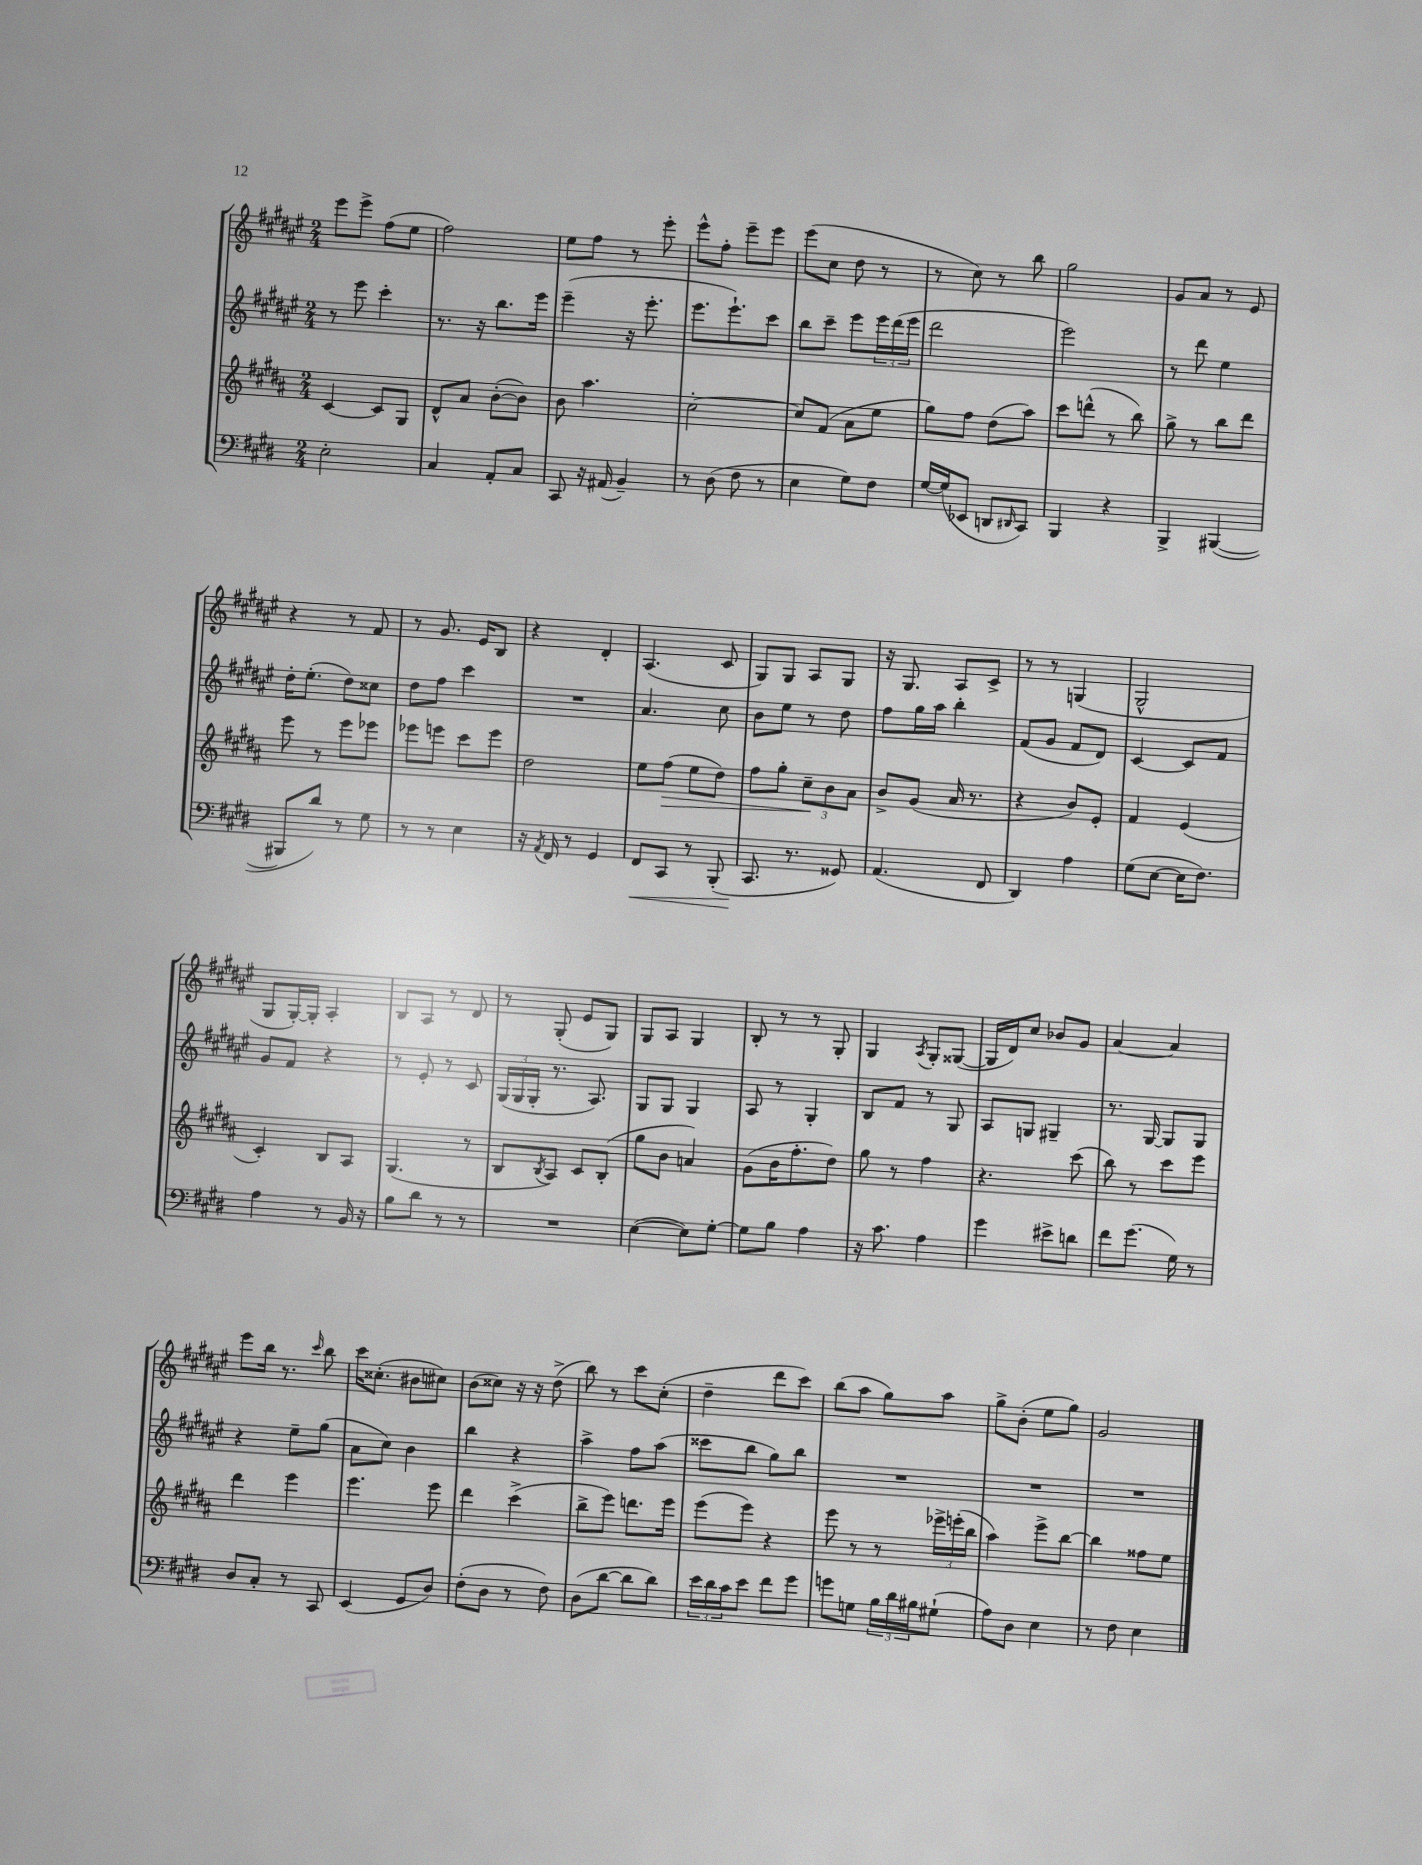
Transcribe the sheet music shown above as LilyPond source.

<<
\new StaffGroup <<
\new Staff = "s0" {
    \clef treble \key fis \major \numericTimeSignature \time 2/4
    eis'''8 eis'''8-> fis''8( eis''8 |
    fis''2) |
    eis''8 fis''8 r8 eis'''8-. |
    eis'''8-^ fis''8-. eis'''8-- eis'''8 |
    eis'''8( cis''8 dis''8 r8 |
    r8 cis''8) r8 b''8 |
    gis''2 |
    gis'8 ais'8 r8 eis'8 |
    r4 r8 fis'8 |
    r8 gis'8. eis'16 b8 |
    r4 dis'4-. |
    ais4.( cis'8 |
    gis8) gis8 ais8 gis8 |
    r16 gis8. ais8 cis'8-> |
    r8 r8 g4( |
    gis2-^ |
    gis8 gis16~-.) gis16-. ais4-. |
    b8 ais8 r8 dis'8 |
    r8 gis8-.( eis'8 gis8) |
    gis8 ais8 gis4 |
    b8-. r8 r8 gis8-. |
    gis4 \acciaccatura { ais8 } gis8-. gisis8~( |
    gisis16 dis'16) cis''8 bes'8 gis'8 |
    ais'4~ ais'4 |
    eis'''8 b''16 r8. \grace { cis'''16 } b''8 |
    cis'''16 cisis''8.-.( bis'8 cis''8) |
    b'8( cisis''8) r16 r16 dis''8->( |
    b''8) r8 cis'''8 cis''8-.( |
    dis''4-- dis'''8 cis'''8) |
    b''8( ais''8 gis''8) ais''8 |
    gis''8-> b'8-.( eis''8 gis''8) |
    gis'2 \bar "|." |
}
\new Staff = "s1" {
    \clef treble \key fis \major \numericTimeSignature \time 2/4
    r8 eis'''8 cis'''4-. |
    r8. r16 b''8. eis'''16 |
    eis'''4--( r16 eis'''8.-. |
    eis'''8. eis'''8.-!) cis'''8 |
    b''8 cis'''8-- eis'''8 \tuplet 3/2 { eis'''16 dis'''16( eis'''16 } |
    dis'''2 |
    eis'''2) |
    r8 dis'''8 eis''4 |
    dis''16-. eis''8.-.( dis''8) cisis''8 |
    dis''8 fis''8 cis'''4 |
    R2 |
    ais'4. cis''8 |
    b'8 eis''8 r8 dis''8 |
    fis''8 gis''16 ais''16 b''4-. |
    fis'8( gis'8 fis'8 dis'8) |
    cis'4~ cis'8 fis'8 |
    gis'8 fis'8 r4 |
    r8 eis'8-. r8 cis'8 |
    \tuplet 3/2 { gis16( gis16 gis16-. } r8. ais8.) |
    gis8 gis8 gis4 |
    ais8 r8 gis4-. |
    b8 fis'8 r8 gis8 |
    ais8 g8 gis4-- |
    r8. gis16~ gis8 gis8 |
    r4 eis''8-- gis''8( |
    ais'8 cis''8) b'4 |
    b''4 r4 |
    ais''4-> fis''8 ais''8( |
    cisis'''8 b''8 gis''8) b''8 |
    R2 |
    R2 |
    R2 \bar "|." |
}
\new Staff = "s2" {
    \clef treble \key b \major \numericTimeSignature \time 2/4
    cis'4~ cis'8 gis8 |
    dis'8-^ ais'8 b'8~-.( b'8) |
    b'8 ais''4. |
    cis''2~-. |
    cis''8 fis'8( ais'8 e''8 |
    gis''8) fis''8 dis''8( ais''8) |
    cis'''8 d'''8-^( r8 b''8) |
    gis''8-> r8 b''8 dis'''8 |
    e'''8 r8 e'''8 ees'''8 |
    ees'''8 e'''8 cis'''8 e'''8 |
    dis''2 |
    e''8 fis''8\>( e''8 dis''8) |
    fis''8 gis''8-. \tuplet 3/2 { cis''8--\! b'8 ais'8 } |
    b'8-> gis'8( ais'16 r8. |
    r4 b'8) e'8-. |
    fis'4 e'4( |
    cis'4-.) b8 ais8 |
    gis4.( r8 |
    b8 \acciaccatura { b8 } ais8) cis'8 b8-.( |
    gis''8 b'8 a'4) |
    gis'8( b'16 fis''8.-. dis''8) |
    gis''8 r8 fis''4 |
    r4. cis'''8( |
    b''8) r8 cis'''8 e'''8 |
    dis'''4 e'''4 |
    e'''4. e'''8 |
    dis'''4 cis'''4->( |
    b''8-> e'''8) d'''8. e'''16 |
    e'''8( e'''8) r4 |
    e'''8 r8 r8 \tuplet 3/2 { ees'''16-> e'''16-.( b''16 } |
    ais''4) e'''8-> b''8~ |
    b''4 fisis''8 e''8 \bar "|." |
}
\new Staff = "s3" {
    \clef bass \key e \major \numericTimeSignature \time 2/4
    e2-. |
    cis4 a,8-. cis8 |
    cis,8 r16 ais,16( b,4--) |
    r8 dis8( fis8 r8 |
    e4 gis8) fis8 |
    gis16~ gis16( ees,8 d,8 \grace { dis,16 } cis,8) |
    b,,4 r4 |
    b,,4-> bis,,4~( |
    bis,,8 dis'8) r8 gis8 |
    r8 r8 e4 |
    r16 \acciaccatura { a,8 } fis,16 r8 gis,4 |
    fis,8\< cis,8 r8 b,,8-.( |
    cis,8.\! r8. gisis,8) |
    a,4.( fis,8 |
    dis,4) a4 |
    gis8( e8~ e16 fis8.) |
    a4 r8 b,16 r16 |
    b8 dis'8 r8 r8 |
    R2 |
    e4~( e8) gis8~-. |
    gis8 b8 a4 |
    r16 cis'8. a4 |
    gis'4 eis'8-> d'8 |
    fis'8 gis'8.( gis16) r8 |
    dis8 cis8-. r8 cis,8 |
    e,4( gis,8 dis8) |
    fis8-.( dis8 r8 fis8) |
    dis8( dis'8~ dis'8 dis'8) |
    \tuplet 3/2 { e'16 dis'16 cis'16 } e'8 fis'8 gis'8 |
    g'8 g8 \tuplet 3/2 { b16 dis'16 bis16 } gis8-!( |
    a8) dis8 e4 |
    r8 fis8 e4 \bar "|." |
}
>>
>>
\layout { \context { \Score \remove "Bar_number_engraver" } }
